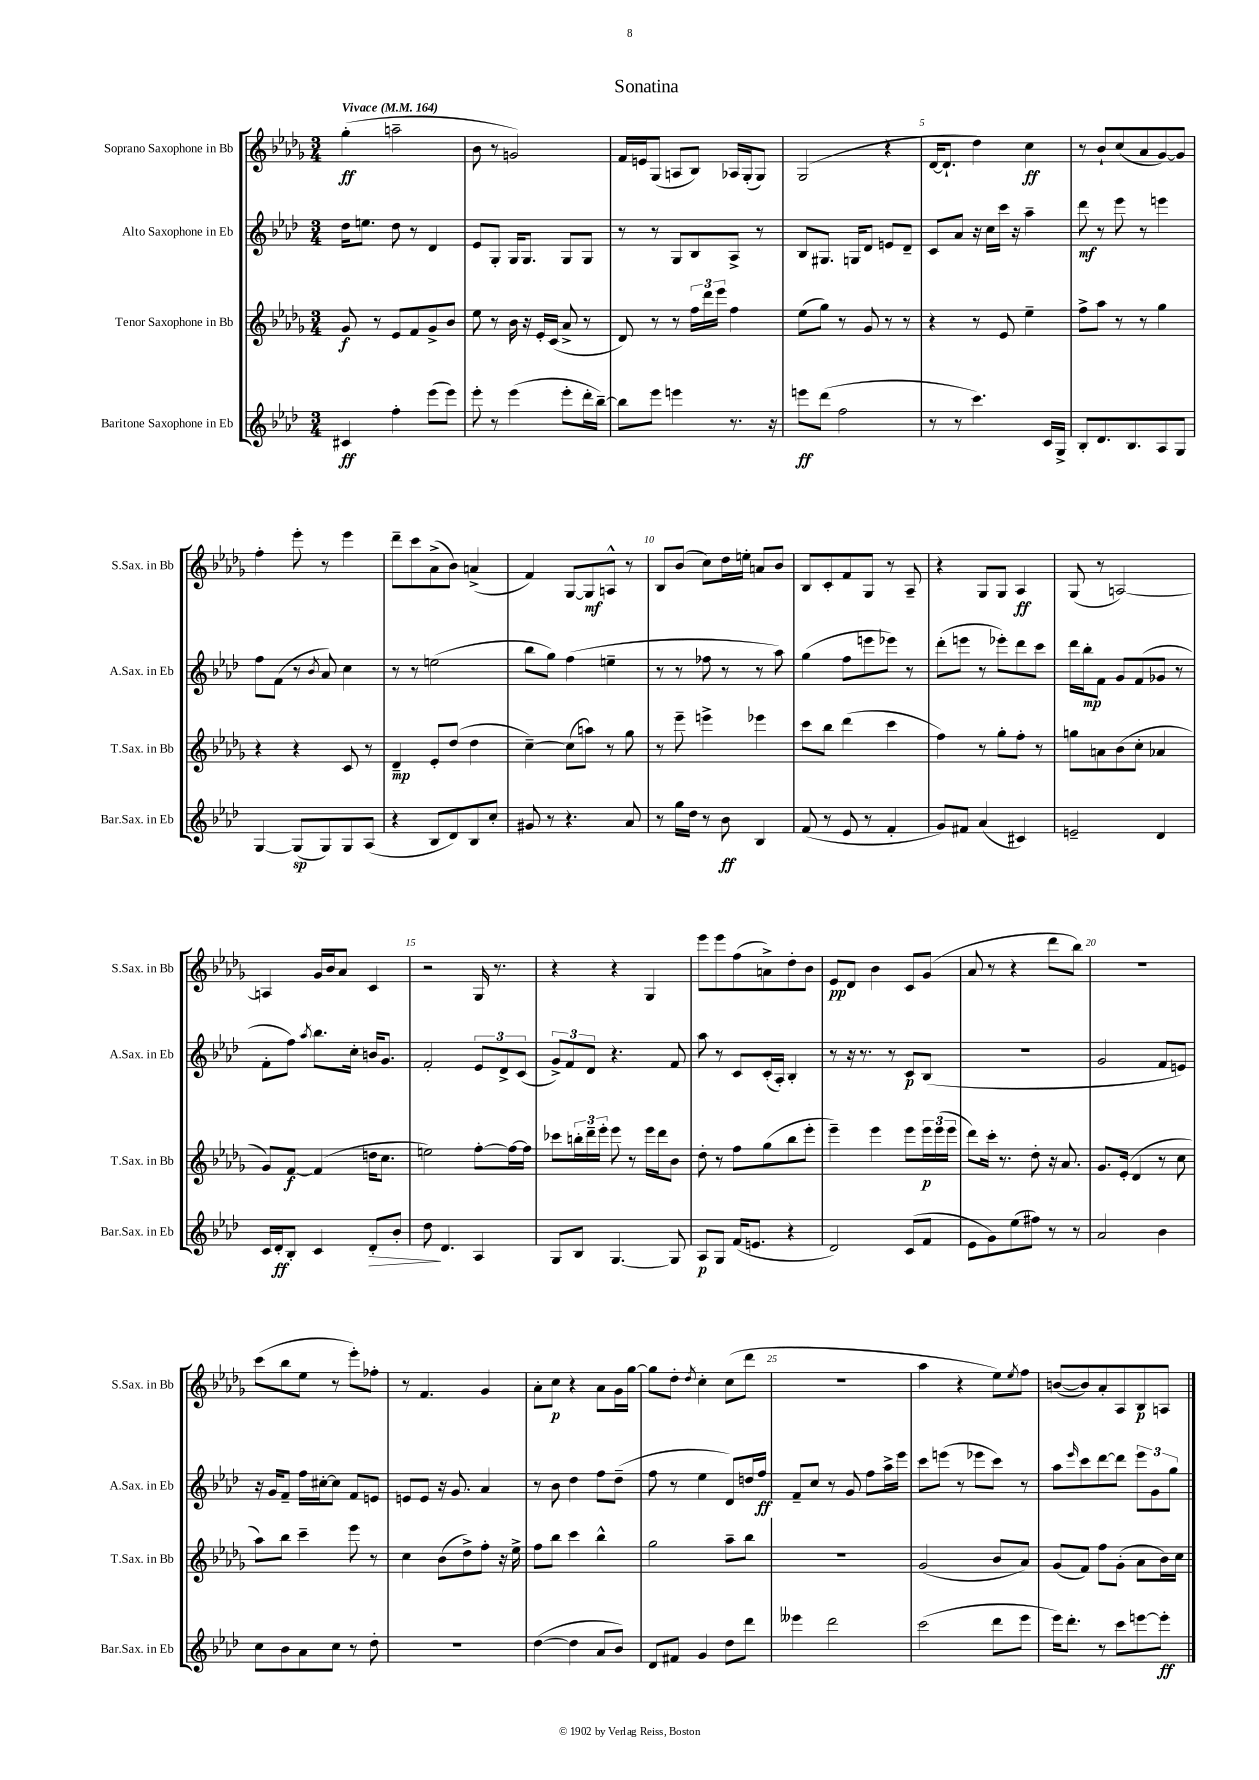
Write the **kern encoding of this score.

**kern	**dynam	**kern	**dynam	**kern	**dynam	**kern	**dynam
*part4	*part4	*part3	*part3	*part2	*part2	*part1	*part1
*staff4	*staff4	*staff3	*staff3	*staff2	*staff2	*staff1	*staff1
*I"Baritone Saxophone in Eb	*	*I"Tenor Saxophone in Bb	*	*I"Alto Saxophone in Eb	*	*I"Soprano Saxophone in Bb	*
*I'Bar.Sax. in Eb	*	*I'T.Sax. in Bb	*	*I'A.Sax. in Eb	*	*I'S.Sax. in Bb	*
*clefG2	*	*clefG2	*	*clefG2	*	*clefG2	*
*k[b-e-a-d-]	*	*k[b-e-a-d-g-]	*	*k[b-e-a-d-]	*	*k[b-e-a-d-g-]	*
*M3/4	*	*M3/4	*	*M3/4	*	*M3/4	*
*MM164	*	*MM164	*	*MM164	*	*MM164	*
=1	=1	=1	=1	=1	=1	=1	=1
!	!	!	!	!	!	!LO:TX:a:B:t=Vivace	!
4c#X/	ff	8g-/	f	16dd-\KL	.	(4gg-'\	ff
.	.	.	.	8.een\J	.	.	.
.	.	8r	.	.	.	.	.
4ff'\	.	8e-/L	.	8dd-\	.	2aan~\	.
.	.	8f/	.	8r	.	.	.
(8eee-\L	.	8g-^/	.	4d-/	.	.	.
8eee-\J)	.	8b-/J	.	.	.	.	.
=2	=2	=2	=2	=2	=2	=2	=2
8eee-'\	.	8ee-\	.	8e-/L	.	8b-\	.
8r	.	8r	.	8G'/J	.	8r	.
(4eee-\	.	16b-\	.	16G/KL	.	2gn/)	.
.	.	16r	.	8.G/J	.	.	.
.	.	16e-'/LL	.	.	.	.	.
.	.	(16c/JJ	.	.	.	.	.
8eee-'\L	.	8a-^/	.	8G/L	.	.	.
16ddd-'\L	.	8r	.	8G/J	.	.	.
[16bb-~\JJ)	.	.	.	.	.	.	.
=3	=3	=3	=3	=3	=3	=3	=3
8bb-\L]	.	8d-/)	.	8r	.	16f/LL	.
.	.	.	.	.	.	16en/J	.
8eee-\J	.	8r	.	8r	.	(8G-/J	.
4eeen\	.	8r	.	8G/L	.	8An/L	.
.	.	24ff\LL	.	8B-/	.	8B-/J)	.
.	.	24ddd-\	.	.	.	.	.
.	.	24eee-\JJ	.	.	.	.	.
8.r	.	4ff\	.	8A-^/J	.	16A-X/LL	.
.	.	.	.	.	.	(16G-'/J	.
.	.	.	.	8r	.	8G-/J)	.
16r	.	.	.	.	.	.	.
=4	=4	=4	=4	=4	=4	=4	=4
8eeen\L	ff	(8ee-\L	.	8B-/L	.	(2G-/	.
(8ddd-\J	.	8gg-\J)	.	8.G#X/J	.	.	.
2ff\	.	8r	.	.	.	.	.
.	.	.	.	16Gn/KL	.	.	.
.	.	8g-/	.	8d-/J	.	.	.
.	.	8r	.	8en/L	.	4r	.
.	.	8r	.	8d-~/J	.	.	.
=5	=5	=5	=5	=5	=5	=5	=5
8r	.	4r	.	8c/L	.	[16d-/KL	.
.	.	.	.	.	.	8.d-`/J]	.
8r	.	.	.	8a-/J	.	.	.
4.ccc\)	.	8r	.	16r	.	4dd-\)	.
.	.	.	.	16cc\LL	.	.	.
.	.	8e-/	.	16ccc\JJ	.	.	.
.	.	.	.	16r	.	.	.
.	.	4ee-~\	.	4aa-~\	.	4cc\	ff
16c/LL	.	.	.	.	.	.	.
16G^/JJ	.	.	.	.	.	.	.
=6	=6	=6	=6	=6	=6	=6	=6
8B-'/L	.	8ff^\L	.	8ddd-\	mf	8r	.
8.d-/	.	8aa-\J	.	8r	.	8b-`/L	.
.	.	8r	.	8eee-\	.	(8cc/	.
8.B-/	.	.	.	.	.	.	.
.	.	8r	.	8r	.	8a-/	.
8A-/	.	4gg-\	.	4eeen\	.	[8g-/)	.
8G/J	.	.	.	.	.	8g-/J]	.
!!LO:LB:g=z
=7	=7	=7	=7	=7	=7	=7	=7
[4G/	.	4r	.	8ff\L	.	4ff'\	.
.	.	.	.	(8f\J	.	.	.
(8G/L]	sp	4r	.	8r	.	8eee-'\	.
.	.	.	.	8qb-/	.	.	.
8G/)	.	.	.	8a-/)	.	8r	.
8G/	.	8c/	.	4cc\	.	4eee-\	.
(8A-/J	.	8r	.	.	.	.	.
=8	=8	=8	=8	=8	=8	=8	=8
4r	.	4d-~/	mp	8r	.	8ddd-~\L	.
.	.	.	.	8r	.	8ccc\	.
8B-/L	.	8e-'/L	.	(2een\	.	(8a-^\	.
8d-/)	.	(8dd-/J	.	.	.	8b-\J)	.
8B-/	.	4dd-\	.	.	.	(4an^/	.
8cc'/J	.	.	.	.	.	.	.
=9	=9	=9	=9	=9	=9	=9	=9
8g#X/	.	[4cc~\)	.	8bb-\L	.	4f/)	.
8r	.	.	.	8gg\J)	.	.	.
4.r	.	(8cc\L]	.	(4ff\	.	[8G-/L	.
.	.	8aan\J)	.	.	.	8G-/]	mf
.	.	8r	.	4een~\	.	8An^^/J	.
8a-/	.	8gg-\	.	.	.	8r	.
=10	=10	=10	=10	=10	=10	=10	=10
8r	.	8r	.	8r	.	8B-/L	.
16gg\LL	.	8eee-~\	.	8r	.	(8b-/J	.
16dd-\JJ	.	.	.	.	.	.	.
8r	.	4eeen^\	.	8ff-X\	.	8cc\L)	.
8b-\	ff	.	.	8r	.	16dd-\L	.
.	.	.	.	.	.	16een'\JJ	.
4B-/	.	4eee-X\	.	8r	.	8an/L	.
.	.	.	.	8aa-\)	.	8b-/J	.
=11	=11	=11	=11	=11	=11	=11	=11
(8f/	.	8ccc\L	.	(4gg\	.	8B-/L	.
8r	.	8bb-\J	.	.	.	8c'/	.
8e-/	.	(4ddd-\	.	8ff\L	.	8f/	.
8r	.	.	.	8eeen\	.	8G-/J	.
4f'/	.	4ccc\	.	8eee-X\J)	.	8r	.
.	.	.	.	8r	.	8A-~/	.
=12	=12	=12	=12	=12	=12	=12	=12
8g/L)	.	4ff\)	.	(8ddd-'\L	.	4r	.
8f#X/J	.	.	.	8eeen\J	.	.	.
(4a-/	.	8r	.	8r	.	8G-/L	.
.	.	8gg-'\L	.	8eee-X'\L)	.	8G-/J	.
4c#X/)	.	8ff'\J	.	8ddd-\	.	4A-/	ff
.	.	8r	.	8ccc\J	.	.	.
=13	=13	=13	=13	=13	=13	=13	=13
2en~/	.	8ggn\L	.	16ddd-\LL	.	(8G-/	.
.	.	.	.	16bb-'\J	mp	.	.
.	.	8an\	.	8f\J	.	8r	.
.	.	(8b-\	.	8g/L	.	[2An/)	.
.	.	8cc'\J	.	(8f/	.	.	.
4d-/	.	4a-X/	.	8g-X/J	.	.	.
.	.	.	.	8r	.	.	.
!!LO:LB:g=z
=14	=14	=14	=14	=14	=14	=14	=14
16c/LL	.	8g-/L)	.	8f'\L	.	4An/]	.
16d-'/J	ff	.	.	.	.	.	.
8B-'/J	.	[8f/J	f	8ff\J)	.	.	.
.	.	.	.	8qaa-/	.	.	.
4c/	.	(4f/]	.	8.bb-\L	.	16g-/LL	.
.	.	.	.	.	.	16b-/J	.
.	.	.	.	.	.	8a-/J	.
.	.	.	.	16cc'\Jk	.	.	.
!	!LO:HP:b	!	!	!	!	!	!
8d-'/L	>	16ddn\KL	.	16bn/KL	.	4c/	.
.	.	8.cc\J	.	8.g/J	.	.	.
8b-'/J	.	.	.	.	.	.	.
=15	=15	=15	=15	=15	=15	=15	=15
8dd-\	.	2een\)	.	2f'/	.	2r	.
4.d-/	]	.	.	.	.	.	.
4A-/	.	[8ff'\L	.	12e-/L	.	16G-/	.
.	.	.	.	.	.	8.r	.
.	.	.	.	12d-^/	.	.	.
.	.	16ff\L_	.	.	.	.	.
.	.	.	.	(12c/J	.	.	.
.	.	16ff\JJ]	.	.	.	.	.
=16	=16	=16	=16	=16	=16	=16	=16
8G/L	.	8ccc-X\L	.	12g^/L)	.	4r	.
.	.	.	.	12f/	.	.	.
8B-/J	.	24bbn'\L	.	.	.	.	.
.	.	24ddd-~\	.	12d-/J	.	.	.
.	.	24eee-'\JJ	.	.	.	.	.
[4.G/	.	8eee-\	.	4.r	.	4r	.
.	.	8r	.	.	.	.	.
.	.	16eee-\LL	.	.	.	4G-/	.
.	.	16ddd-\J	.	.	.	.	.
8G/]	.	8b-\J	.	8f/	.	.	.
=17	=17	=17	=17	=17	=17	=17	=17
8A-/L	p	8dd-'\	.	8aa-\	.	8eee-\L	.
8G/J	.	8r	.	8r	.	8eee-\	.
(16f/KL	.	8ff\L	.	8c/L	.	(8ff\	.
8.en/J	.	.	.	.	.	.	.
.	.	(8gg-\	.	(16c'/L	.	8an^\)	.
.	.	.	.	16A-'/JJ)	.	.	.
4r	.	8bb-\	.	4B-'/	.	8dd-'\	.
.	.	8eee-'\J	.	.	.	8b-\J	.
=18	=18	=18	=18	=18	=18	=18	=18
2d-/)	.	4eee-~\)	.	8r	.	8e-/L	pp
.	.	.	.	16r	.	8d-/J	.
.	.	.	.	8.r	.	.	.
.	.	4eee-\	.	.	.	4b-\	.
.	.	.	.	8r	.	.	.
(8c/L	.	8eee-\L	.	8c/L	p	8c/L	.
8f/J	.	24eee-\L	p	(8B-/J	.	(8g-/J	.
.	.	(24eee-\	.	.	.	.	.
.	.	24eee-\JJ	.	.	.	.	.
=19	=19	=19	=19	=19	=19	=19	=19
8e-\L	.	8ddd-\L)	.	2.r	.	8a-/	.
8g\)	.	16ccc'\Jk	.	.	.	8r	.
.	.	8.r	.	.	.	.	.
(8ee-\	.	.	.	.	.	4r	.
8ff#X\J)	.	8dd-'\	.	.	.	.	.
8r	.	16r	.	.	.	8ddd-\L	.
.	.	8.a-/	.	.	.	.	.
8r	.	.	.	.	.	8bb-\J)	.
=20	=20	=20	=20	=20	=20	=20	=20
2a-/	.	8.g-/L	.	2g/	.	2.r	.
.	.	(16e-'/Jk	.	.	.	.	.
.	.	4d-/	.	.	.	.	.
4b-\	.	8r	.	8f/L	.	.	.
.	.	8cc\	.	8en/J)	.	.	.
!!LO:LB:g=z
=21	=21	=21	=21	=21	=21	=21	=21
8cc\L	.	8aa-\L)	.	16r	.	(8ccc\L	.
.	.	.	.	16g/KL	.	.	.
8b-\	.	8bb-\J	.	8f~/J	.	8bb-\	.
8a-\	.	4ccc~\	.	16ff\LL	.	8ee-\J	.
.	.	.	.	[16cc#X'\J	.	.	.
8cc\J	.	.	.	8cc#\J]	.	8r	.
8r	.	8eee-\	.	8f/L	.	8eee-'\L)	.
8dd-'\	.	8r	.	8en/J	.	8ff-X'\J	.
=22	=22	=22	=22	=22	=22	=22	=22
2.r	.	4cc\	.	8en/L	.	8r	.
.	.	.	.	8e/J	.	4.f/	.
.	.	(8b-\L	.	16r	.	.	.
.	.	.	.	8.g/	.	.	.
.	.	8dd-^\)	.	.	.	.	.
.	.	8ff'\J	.	4a-/	.	4g-/	.
.	.	16r	.	.	.	.	.
.	.	16ee-^\	.	.	.	.	.
=23	=23	=23	=23	=23	=23	=23	=23
([4dd-\	.	8ff\L	.	8r	.	8a-'\L	.
.	.	8bb-\J	.	8b-\	.	8cc\J	p
4dd-\]	.	4ccc\	.	4dd-\	.	4r	.
8a-/L	.	4bb-^^\	.	8ff\L	.	8a-\L	.
8b-/J)	.	.	.	(8dd-~\J	.	16g-\L	.
.	.	.	.	.	.	[16gg-\JJ	.
=24	=24	=24	=24	=24	=24	=24	=24
8d-/L	.	2gg-\	.	8ff\	.	8gg-\L]	.
8f#X/J	.	.	.	8r	.	8dd-'\J	.
.	.	.	.	.	.	8qdd-/	.
4g/	.	.	.	4ee-\	.	4cc'\	.
8dd-\L	.	8aa-~\L	.	8d-/L)	.	(8cc\L	.
8ddd-\J	.	8bb-\J	.	16ddn/L	.	8ddd-\J	.
.	.	.	.	16ff/JJ	ff	.	.
=25	=25	=25	=25	=25	=25	=25	=25
4eee--X\	.	2.r	.	8f~/L	.	2.r	.
.	.	.	.	8cc/J	.	.	.
2ddd-\	.	.	.	8r	.	.	.
.	.	.	.	8g/	.	.	.
.	.	.	.	8ff\L	.	.	.
.	.	.	.	16aa-^\L	.	.	.
.	.	.	.	16eee-\JJ	.	.	.
=26	=26	=26	=26	=26	=26	=26	=26
(2ccc\	.	(2g-/	.	8ccc\L	.	4aa-\	.
.	.	.	.	(8eeen\J	.	.	.
.	.	.	.	8r	.	4r	.
.	.	.	.	8eee-X\L	.	.	.
8ddd-\L	.	8b-/L	.	8ccc\J)	.	8ee-\L)	.
.	.	.	.	.	.	8qee-/	.
8eee-\J	.	8a-/J)	.	8r	.	8ff\J	.
=27	=27	=27	=27	=27	=27	=27	=27
16eee-\KL)	.	(8g-/L	.	8aa-\L	.	([8bn/L	.
8.ddd-'\J	.	.	.	.	.	.	.
.	.	.	.	16qqeee-/	.	.	.
.	.	8f/J)	.	8ccc\	.	8b/])	.
8r	.	8ff\L	.	[8ddd-\	.	8a-'/	.
8ccc\L	.	(8g-'\J	.	8ddd-\J]	.	8A-/	.
[8eeen\	.	8a-\L	.	12eee-\L	.	8B-/	p
.	.	.	.	12g\	.	.	.
8eee'\J]	ff	16b-\L)	.	.	.	8An/J	.
.	.	.	.	12gg\J	.	.	.
.	.	16cc\JJ	.	.	.	.	.
==	==	==	==	==	==	==	==
*-	*-	*-	*-	*-	*-	*-	*-
